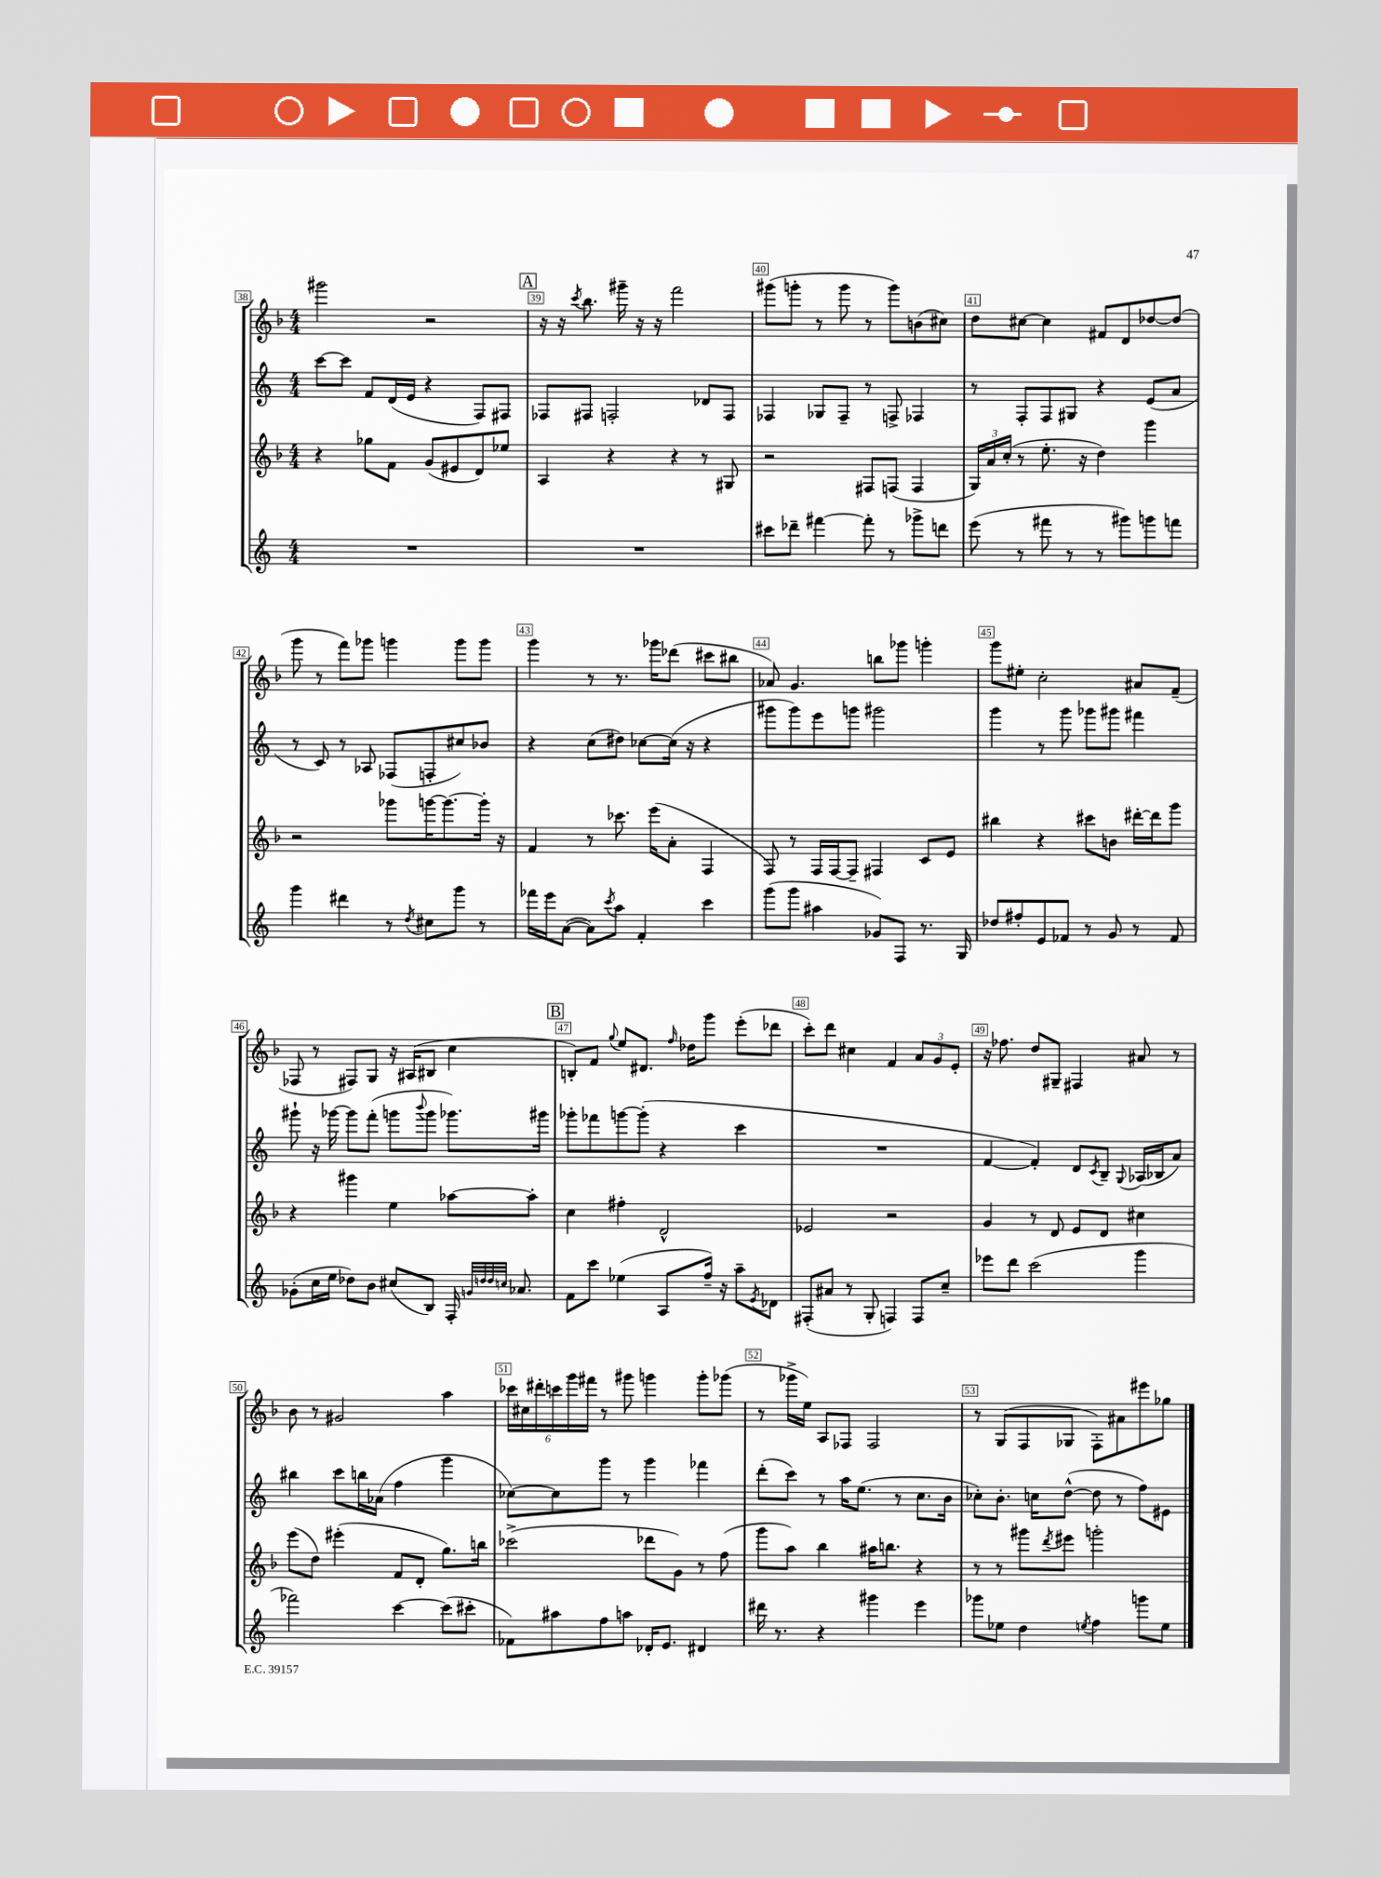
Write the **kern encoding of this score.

**kern	**kern	**kern	**kern
*part4	*part3	*part2	*part1
*staff4	*staff3	*staff2	*staff1
*clefG2	*clefG2	*clefG2	*clefG2
*k[]	*k[b-]	*k[]	*k[b-]
*M4/4	*M4/4	*M4/4	*M4/4
=38	=38	=38	=38
1r	4r	[8ccc\L	2ggg#X\
.	.	8ccc\J]	.
.	8gg-X\L	8f/L	.
.	8f\J	(16d/L	.
.	.	16e/JJ	.
.	(8g/L	4r	2r
.	8e#X/	.	.
.	8d/)	8F/L)	.
.	8ee-X/J	8F#X/J	.
!!LO:REH:place=s1:t=A
=39	=39	=39	=39
1r	4A/	8F-X/L	16r
.	.	.	16r
.	.	.	8qccc/
.	.	8F#X/J	8.bb-\
.	4r	2Fn'/	.
.	.	.	16ggg#X~\
.	.	.	16r
.	.	.	16r
.	4r	.	2fff\
.	8r	8d-X/L	.
.	8G#X/	8F/J	.
=40	=40	=40	=40
8ccc#X\L	2r	4F-X/	(8ggg#X\L
8ddd-X~\J	.	.	8gggn'\J
[4fff#X\	.	8G-X/L	8r
.	.	8F-~/J	8ggg\
8fff#'\]	8F#X/L	8r	8r
8r	(8Fn/J	8Fn^/	8ggg\L)
8ggg-X^\L	4F/	4F-X/	(8bn\
8dddn\J	.	.	8cc#X\J)
=41	=41	=41	=41
(8eee\	24G/LL)	8r	8dd\L
.	24a/	.	.
.	(24cc'/JJ	.	.
8r	8r	8F'/L	[8cc#X\J
8fff#X\	8.ee'\	8F/	4cc#\]
8r	.	8G#X/J	.
.	16r	.	.
8r	4dd\)	4r	8f#X/L
8ggg#X\L)	.	.	8d/
8gggn\	4ggg\	(8e/L	[8dd-X/
8fffn\J	.	8a/J	(8dd-/J]
!!LO:LB:g=z
=42	=42	=42	=42
4ggg\	2r	8r	8ggg\
.	.	8c/)	8r
4ddd#X\	.	8r	8fff\L)
.	.	8A-X/	8ggg-X\J
8r	8ggg-X\L	(8F-X/L	4gggn\
8qdd/	.	.	.
8cc#X\L	[16gggn\K	8Fn'/	.
.	8.ggg\_	.	.
8ggg\J	.	8cc#X/)	8ggg\L
8r	16ggg'\Jk]	8b-X/J	8ggg\J
.	16r	.	.
=43	=43	=43	=43
16fff-X\LL	4f/	4r	4ggg\
16eee\J	.	.	.
([8a\J	.	.	.
8a\L])	8r	(8cc\L	8r
8qccc/	.	.	.
8aa\J	8.ccc-X\	8dd#X\J)	8.r
4f'/	.	[8cc-X\L	.
.	(16eee\KL	.	16ggg-X\KL
.	8a'\J	(16cc-\Jk]	(8ddd-X\J
.	.	16r	.
4ccc\	4F/	4r	8ccc#X\L
.	.	.	8bb#X\J
=44	=44	=44	=44
(8ggg\L	8F/)	8ggg#X\L	8a-X/)
8ggg\J	8r	8ggg#\)	4.g/
4aa#X\	16F/LL	8eee\	.
.	[16F/J	.	.
.	8F~/J]	8gggn\J	.
8g-X/L)	4F#X/	2ggg#X\	8bbn\L
8F/J	.	.	8ggg-X\J
8.r	8c/L	.	4gggn'\
.	8e/J	.	.
16G/	.	.	.
=45	=45	=45	=45
8dd-X/L	4bb#X\	4ggg\	8ggg\L
8ff#X'/	.	.	8ee#X'\J
8e/	4r	8r	2cc'\
8f-X/J	.	8ggg\	.
8r	8ccc#X\L	8ggg-X\L	.
8g/	8bn\J	8ggg#X\J	.
8r	[16ddd#X'\LL	4fff#X\	8a#X/L
.	16ddd#\J]	.	.
8f-/	8ggg\J	.	(8f~/J
!!LO:LB:g=z
=46	=46	=46	=46
(8g-X'\L	4r	8ggg#X`\	8F-X/
16cc\L	.	16r	8r
16ee\JJ	.	[16ggg-X\	.
8dd-X\L)	4ggg#X\	8ggg-\L]	8F#X/L)
8b\J	.	(8fff'\J	8G/J
(8cc#X/L	4ee\	8gggn\L	16r
.	.	.	(16A#X/KL
.	.	8qqbbb/	.
8B/J)	.	8ggg\J	8B#X/J
16F'/	[8aa-X\L	8.ggg-X\L)	4cc\
32qqgn/LLL	.	.	.
32qqddn/	.	.	.
32qqdd/	.	.	.
32qqccn/JJJ	.	.	.
8.a-X/	.	.	.
.	8aa-'\J]	.	.
.	.	16ggg#X\Jk	.
!!LO:REH:place=s1:t=B
=47	=47	=47	=47
8f\L	4cc\	8ggg-X'\L	8Bn'/L)
8ccc\J	.	8fff-X\	8f/J
.	.	.	8qqgg/
(4ee-X\	4ff#X'\	[8gggn\	8ee/L
.	.	(8ggg'\J]	8.d#X/J
8A/L	2d^^/	4r	.
.	.	.	16qqff/
.	.	.	16dd-X\KL
16ff~/Jk)	.	.	8ggg\J
16r	.	.	.
8aa~\L	.	4ccc\	(8eee'\L
8qe/	.	.	.
8d-X\J	.	.	8ddd-X\J
=48	=48	=48	=48
(8F#X'/L	2e-X/	1r	8ccc'\L)
8a#X/J	.	.	8ddd\J
8r	.	.	4cc#X\
8G'/	.	.	.
4Fn/)	2r	.	4f/
8F/L	.	.	12a/L
.	.	.	12g/
8cc~/J	.	.	.
.	.	.	12e'/J
=49	=49	=49	=49
8eee-X\L	4g/	[4f/	16r
.	.	.	8.ff-X\
8ddd\J	.	.	.
(2ccc\	8r	4f'/])	8dd/L
.	8d/	.	8G#X~/J
.	8e/L	8d/L	4F#X/
.	.	8qc/	.
.	8d/J	8B~/J	.
.	.	8qqG/	.
4ggg\	4cc#X\	(16A-X/LL	8a#X/
.	.	16B-X/J	.
.	.	8a/J)	8r
!!LO:LB:g=z
=50	=50	=50	=50
2fff-X\)	(8eee\L	4bb#X\	8b-\
.	8dd\J)	.	8r
.	(4eee#X'\	8ccc\L	2g#X/
.	.	16bbn\L	.
.	.	(16a-X\JJ	.
[4ccc\	8f/L	4ff\	.
.	8d'/J	.	.
(8ccc\L]	8.gg\L)	4ggg\	4aa\
8ccc#X'\J	.	.	.
.	16bbn\Jk	.	.
=51	=51	=51	=51
8f-X\L)	(2ccc-X^\	[8cc-X\L)	24ccc-X\LL
.	.	.	24cc#X\
.	.	.	24ddd#X'\
8aa#X\	.	8cc-\]	24cccn\
.	.	.	24ggg\
.	.	.	24fff#X\JJ
8ff\	.	8ggg\J	8r
8aan\J	.	8r	8ggg#X\
16d-X'/KL	8ddd-X\L	4ggg\	4gggn\
8.e/J	.	.	.
.	8g\J)	.	.
4d#X/	8r	4fff-X\	8ggg'\L
.	(8ff\	.	(8ggg-X\J
=52	=52	=52	=52
16ddd#X\	8ggg\L	(8ddd'\L	8r
8.r	.	.	.
.	8aa\J)	8ccc\J)	16ggg-X^\LL
.	.	.	16ee\JJ)
4r	4bb-\	8r	8A/L
.	.	16aa\KL	8F-X/J
.	.	(8.ee\J	.
4ggg#X\	16aa#X\KL	.	2F-/
.	8.bbn\J	.	.
.	.	8r	.
4eee\	4r	8.cc\L	.
.	.	16b\Jk	.
=53	=53	=53	=53
8ggg-X\L	8r	8cc-X'\L)	8r
8ee-X\J	8r	8.b'\J	(8G/L
4dd\	8ggg#X\L	.	8F/
.	.	16ccn\KL	.
.	8qddd/	.	.
.	8eee#X\J	([8dd^^\J	8G-X/J
8qeen/	.	.	.
4ff\	2gggn'\	8dd\]	8F'\L)
.	.	8r	8a#X\
8gggn\L	.	8ff\L)	8eee#X\
8ee\J	.	8e#X\J	8gg-X\J
==	==	==	==
*-	*-	*-	*-
